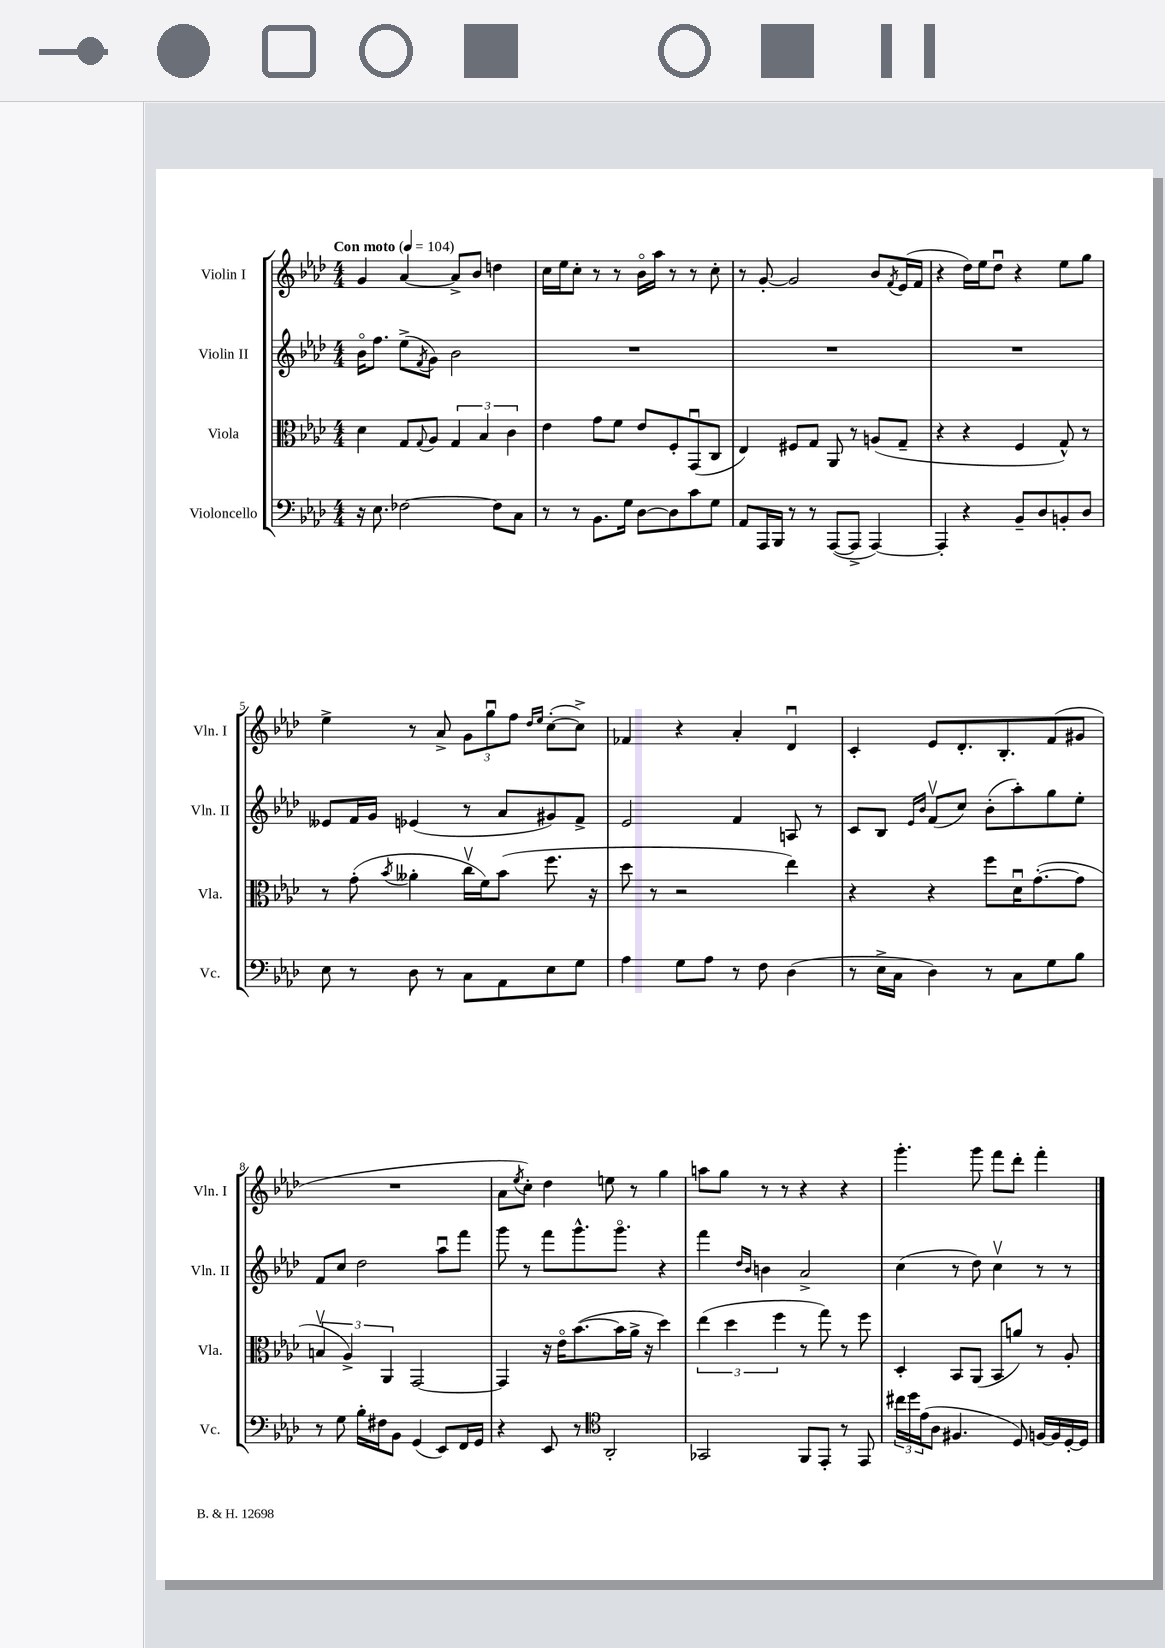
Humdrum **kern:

**kern	**kern	**kern	**kern
*part4	*part3	*part2	*part1
*staff4	*staff3	*staff2	*staff1
*I"Violoncello	*I"Viola	*I"Violin II	*I"Violin I
*I'Vc.	*I'Vla.	*I'Vln. II	*I'Vln. I
*clefF4	*clefC3	*clefG2	*clefG2
*k[b-e-a-d-]	*k[b-e-a-d-]	*k[b-e-a-d-]	*k[b-e-a-d-]
*M4/4	*M4/4	*M4/4	*M4/4
*MM104	*MM104	*MM104	*MM104
=1	=1	=1	=1
!	!	!	!LO:TX:a:B:t=Con moto
16r	4d-\	16b-\KL	4g/
8.E-\	.	8.ff\J	.
[2F-X\	8G/L	(8ee-^\L	[4a-/
.	8qqG/	8qf/	.
.	8A-/J	8g\J)	.
.	6G/	2b-\	8a-^/L]
.	.	.	8b-/J
.	6B-/	.	.
8F-\L]	.	.	4ddn\
.	6c\	.	.
8C\J	.	.	.
=2	=2	=2	=2
8r	4e-\	1r	16cc\LL
.	.	.	16ee-\J
8r	.	.	8cc'\J
8.BB-\L	8g\L	.	8r
.	8f\J	.	8r
16G\Jk	.	.	.
[8D-\L	8e-/L	.	16b-\LL
.	.	.	16aa-\JJ
8D-\]	8F'/	.	8r
8c\	(8GGu/	.	8r
8G\J	8C/J	.	8cc'\
=3	=3	=3	=3
8AA-/L	4E-/)	1r	8r
16AAA-/L	.	.	[8g'/
16BBB-/JJ	.	.	.
8r	8F#X/L	.	2g/]
8r	8G/J	.	.
([8AAA-/L	8AA-/	.	.
8AAA-^/J]	8r	.	.
[4AAA-/)	(8An/L	.	8b-/L
.	.	.	8qf/
.	8G~/J	.	(16e-/L
.	.	.	16f/JJ
=4	=4	=4	=4
4AAA-'/]	4r	1r	4r
4r	4r	.	16dd-\LL)
.	.	.	16ee-\J
.	.	.	8dd-u\J
8BB-~/L	4F/	.	4r
8D-/	.	.	.
8BBn'/	8G^^/)	.	8ee-\L
8D-/J	8r	.	8gg\J
!!LO:LB:g=z
=5	=5	=5	=5
8E-\	8r	8e--X/L	4ee-^\
8r	(8g'\	16f/L	.
.	.	16g/JJ	.
.	8qb-/	.	.
8D-\	4a--X'\	(4e-X/	8r
8r	.	.	8a-^/
8C\L	16ccv\LL	8r	12g\L
.	16f\J)	.	.
.	.	.	12ggu\
8AA-\	(8b-\J	8a-/L	.
.	.	.	12ff\J
.	.	.	16qqdd-/LL
.	.	.	16qqee-/JJ
8E-\	8.ff\	8g#X/)	([8cc'\L
8G\J	.	8f^/J	8cc^\J])
.	16r	.	.
=6	=6	=6	=6
4A-\	8dd-\	2e-/	4f-X/
.	8r	.	.
8G\L	2r	.	4r
8A-\J	.	.	.
8r	.	4f/	4a-'/
8F\	.	.	.
(4D-\	4ee-\)	8An/	4d-u/
.	.	8r	.
=7	=7	=7	=7
8r	4r	8c/L	4c'/
16E-^\LL	.	8B-/J	.
16C\JJ	.	.	.
.	.	16qqe-/LL	.
.	.	16qqb-/JJ	.
4D-\)	4r	(8fv/L	8e-/L
.	.	8cc/J)	8.d-'/
8r	8ff\L	(8b-'\L	.
.	.	.	8.B-'/
8C\L	16d-u\K	8aa-'\)	.
.	([8.g'\	.	.
8G\	.	8gg\	(8f/
8B-\J	8g\J]	8ee-'\J	8g#X/J
!!LO:LB:g=z
=8	=8	=8	=8
8r	6Bnv/	8f/L	1r
8G\	.	8cc/J	.
.	6A-^/)	.	.
16B-'\LL	.	2dd-\	.
16F#X\J	.	.	.
.	6AA-/	.	.
8BB-\J	.	.	.
(4GG/	[2GG/	.	.
8EE-/L)	.	8aa-u\L	.
16FF/L	.	8fff\J	.
16GG/JJ	.	.	.
=9	=9	=9	=9
4r	4GG/]	8ggg\	8a-\L
.	.	.	8qee-/
.	.	8r	8cc'\J)
8EE-/	16r	8fff\L	4dd-\
.	16e-\KL	.	.
8r	([8.b-\	8.ggg^^\	.
*clefC4	*	*	*
2AA-'/	.	.	8een\
.	16b-\L]	8.ggg\J	.
.	16a-^\JJ	.	8r
.	16r	.	.
.	4dd-\)	4r	4gg\
=10	=10	=10	=10
2GG-X/	(6ee-\	4fff\	8aan\L
.	.	.	8gg\J
.	6dd-\	.	.
.	.	16qqdd-/LL	.
.	.	16qqb-/JJ	.
.	.	4bn\	8r
.	6ff\	.	.
.	.	.	8r
8FF/L	8r	2a-^/	4r
8EE-'/J	8gg\)	.	.
8r	8r	.	4r
8EE-/	8ff\	.	.
=11	=11	=11	=11
24cc#X\LL	4D-'/	(4cc\	4.ggg'\
24dd-\	.	.	.
(24e-\J	.	.	.
8A-\J	.	.	.
4.F#X/	8BB-/L	8r	.
.	(8AA-/J	8dd-\)	8ggg\
.	8BB-/L	4ccv\	8fff\L
8D-/)	8an/J)	.	8ddd-'\J
[16Fn/LL	8r	8r	4fff'\
16F/]	.	.	.
[16D-'/	8A-'/	8r	.
16D-/JJ]	.	.	.
==	==	==	==
*-	*-	*-	*-
